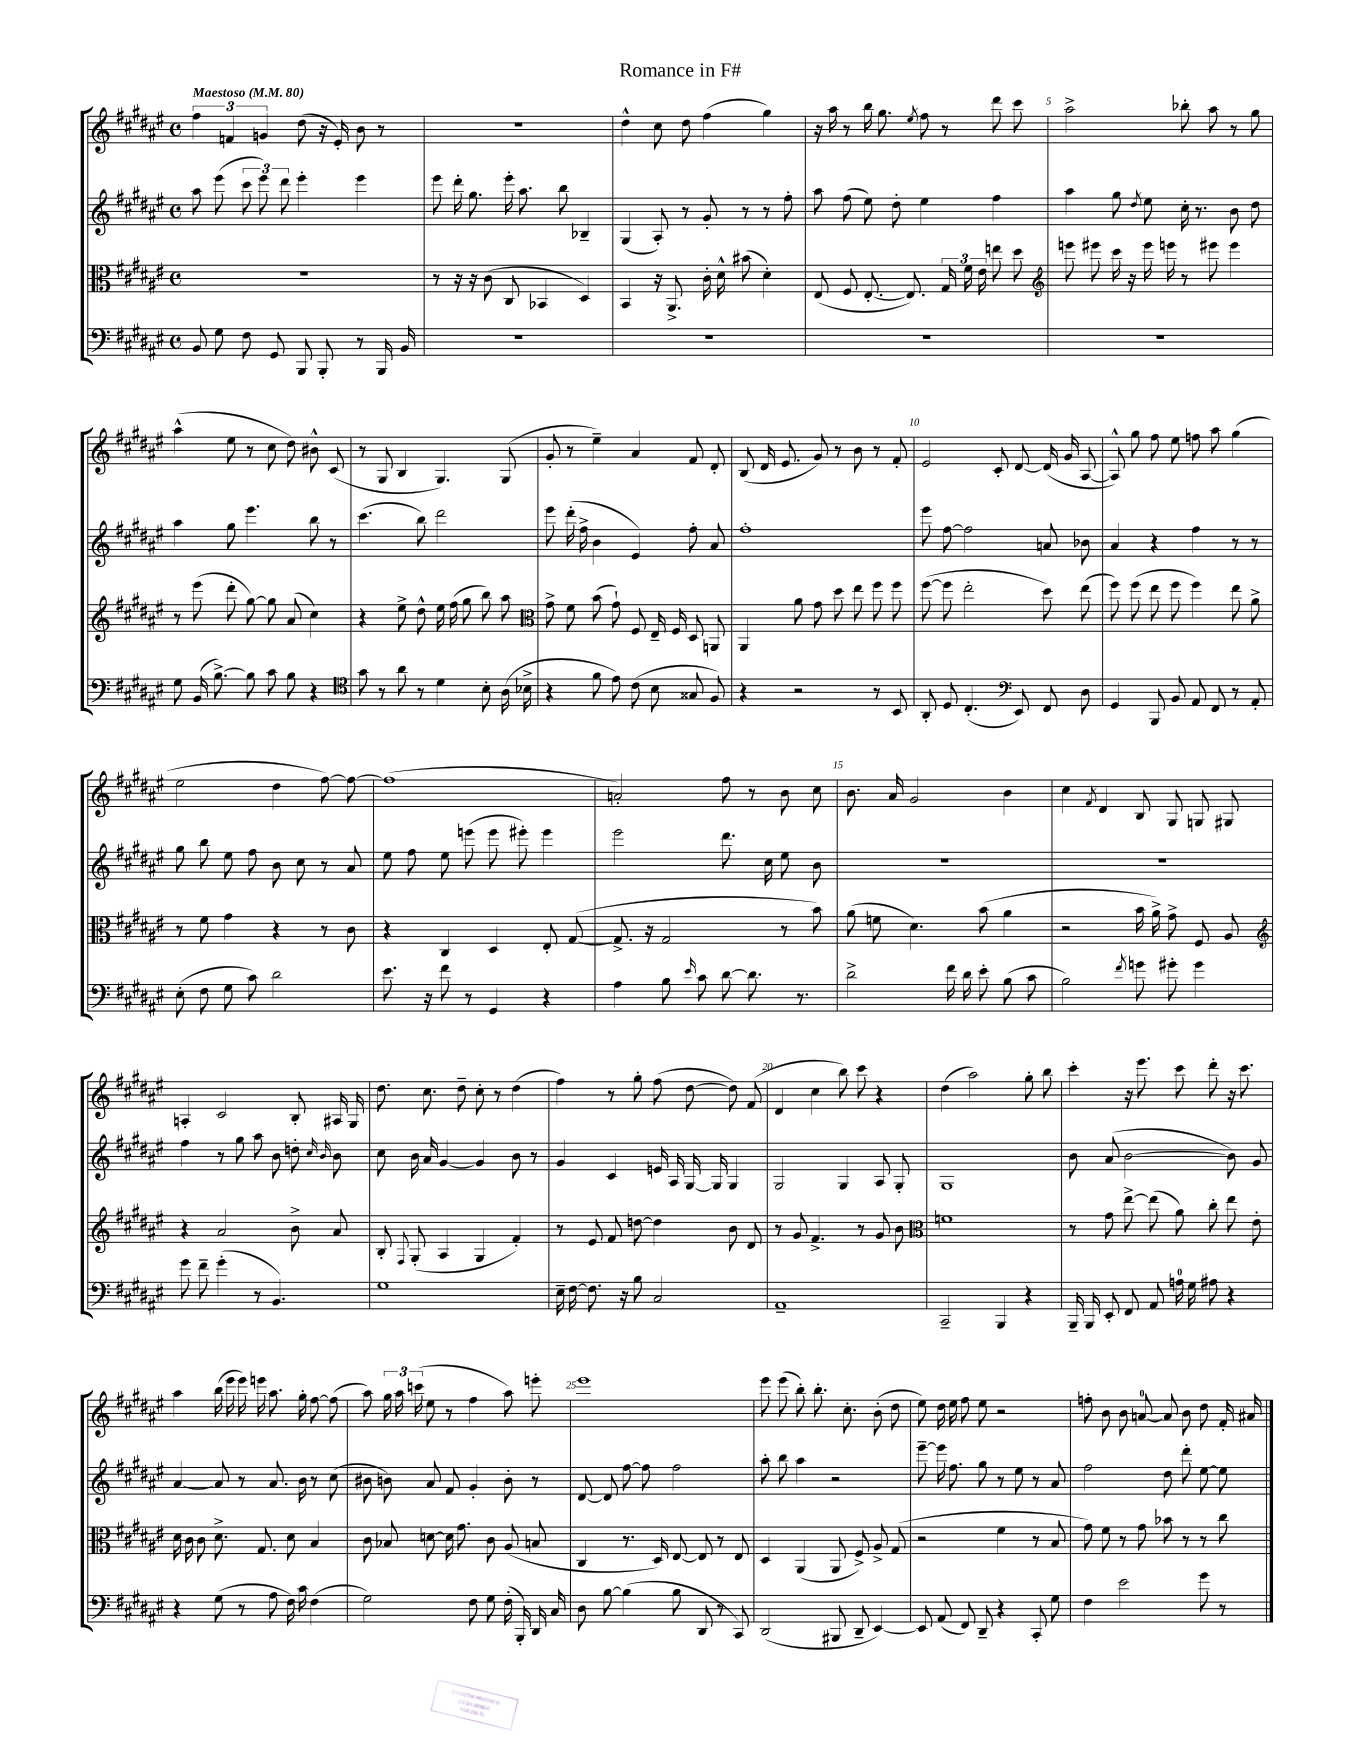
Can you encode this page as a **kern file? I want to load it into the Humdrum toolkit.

**kern	**kern	**kern	**kern
*staff4	*staff3	*staff2	*staff1
*clefF4	*clefC3	*clefG2	*clefG2
*k[f#c#g#d#a#e#]	*k[f#c#g#d#a#e#]	*k[f#c#g#d#a#e#]	*k[f#c#g#d#a#e#]
*M4/4	*M4/4	*M4/4	*M4/4
*met(c)	*met(c)	*met(c)	*met(c)
*MM80	*MM80	*MM80	*MM80
8BB/	1r	8aa#\	6ff#\
8G#\	.	(8eee#\	.
.	.	.	6f/
8F#\	.	12ccc#\	.
.	.	12eee#\)	6g/
8GG#/	.	.	.
.	.	12ddd#\	.
8BBB/	.	4eee#'\	(8dd#\
8BBB'/	.	.	16r
.	.	.	16e#'/)
8r	.	4eee#\	8b\
16BBB/	.	.	8r
16BB/	.	.	.
=	=	=	=
1r	8r	8eee#\	1r
.	16r	16ddd#'\	.
.	16r	8.gg#\	.
.	(8c#\	.	.
.	8C#/	16eee#'\	.
.	.	8.aa#\	.
.	4BB-/	.	.
.	.	8bb\	.
.	4D#/)	4B-~/	.
=	=	=	=
1r	4BB/	(4G#/	4dd#^^\
.	16r	8A#'/)	8cc#\
.	8.AA#^/	.	.
.	.	8r	8dd#\
.	16c#'\	8g#'/	(4ff#\
.	16d#^^\	.	.
.	(8b#\	8r	.
.	4d#'\)	8r	4gg#\)
.	.	8ff#'\	.
=	=	=	=
1r	(8E#/	8aa#\	16r
.	.	.	16aa#\
.	8F#/	(8ff#\	8r
.	[8.E#'/	8ee#\)	16bb\
.	.	.	8.gg#\
.	.	8dd#'\	.
.	8.E#/])	.	.
.	.	.	8qee#/
.	.	4ee#\	8ff#\
.	24G#/	.	8r
.	24f#\	.	.
.	24e#\	.	.
.	8ee\	4ff#\	8ddd#\
.	8dd#\	.	8ccc#\
=	=	=	=
*	*clefG2	*	*
1r	8eee\	4aa#\	2aa#^\
.	8eee#\	.	.
.	16ccc#\	8gg#\	.
.	16r	.	.
.	.	8qdd#/	.
.	16eee#\	8ee#\	.
.	16eee\	.	.
.	8r	16cc#'\	8bb-'\
.	.	8.r	.
.	8eee#\	.	8aa#\
.	4eee#\	8b\	8r
.	.	8dd#\	8gg#\
=	=	=	=
8G#\	8r	4aa#\	(4aa#^^\
(16BB/	(8eee#\	.	.
[8.B^\)	.	.	.
.	8ddd#'\	8gg#\	8ee#\
8B\]	[8gg#\)	4.eee#\	8r
8c#\	8gg#\]	.	8cc#\
8B\	(8a#/	.	8dd#\)
4r	4cc#\)	8bb\	8b#^^\
.	.	8r	(8c#/
=	=	=	=
*clefC4	*	*	*
8g#\	4r	(4.ccc#\	8r
8r	.	.	8G#/
8a#\	8ee#^\	.	4B/
8r	8dd#^^\	8bb\)	.
4d#\	16ee#\	2ddd#\	4.G#/)
.	(16ff#\	.	.
.	8gg#\	.	.
8B'\	8bb\)	.	.
(16A#\	8aa#\	.	(8G#/
16B-^\	.	.	.
=	=	=	=
*	*clefC3	*	*
4r	8g#^\	8eee#\	8g#'/
.	8f#\	(16ddd#'\	8r
.	.	16ff#^\	.
8f#\	(8b\	4b\	4ee#~\)
8e#\)	8g#`\)	.	.
(8c#\	8F#/	4e#/)	4a#/
8B\	16E#~/	.	.
.	16F#/	.	.
8G##/	8D#/	8ff#'\	8f#/
8F#/)	8AA/	8a#/	8d#'/
=	=	=	=
4r	4AA#/	1ff#'	(8B/
.	.	.	16d#/
.	.	.	8.e#/
2r	8a#\	.	.
.	8g#\	.	8g#/)
.	8dd#\	.	8r
.	8ee#\	.	8b\
8r	8ff#\	.	8r
8BB/	8ff#\	.	8f#'/
=	=	=	=
8AA#'/	([8ff#\	8eee#\	2e#/
8D#/	8ff#\]	[8ff#\	.
(4.C#'/	2ee#'\	2ff#\]	.
.	.	.	8c#'/
*clefF4	*	*	*
8EE#/)	.	.	[8d#/
8FF#/	8dd#\)	8a/	(16d#/]
.	.	.	16g#/
8D#\	(8ee#\	8b-\	[8A#/
=	=	=	=
4GG#/	8ff#\)	4a#/	8A#^^/])
.	(8ff#\	.	8gg#\
8BBB/	8ee#\	4r	8ff#\
8BB/	8ff#\	.	8ee#\
8AA#/	4ff#\)	4ff#\	8ff\
8FF#/	.	.	8aa#\
8r	8ee#\	8r	(4gg#\
8AA#'/	8a#^\	8r	.
=	=	=	=
(8E#'\	8r	8gg#\	2ee#\
8F#\	8f#\	8bb\	.
8G#\	4g#\	8ee#\	.
8c#\)	.	8ff#\	.
2d#\	4r	8b\	4dd#\
.	.	8cc#\	.
.	8r	8r	[8ff#\)
.	8c#\	8a#/	8ff#\_
=	=	=	=
8.e#\	4r	8ee#\	(1ff#]
.	.	8ff#\	.
16r	.	.	.
8f#\	4C#/	8ee#\	.
8r	.	(8eee\	.
4GG#/	4D#/	8eee\	.
.	.	8eee#'\)	.
4r	8E#'/	4eee#\	.
.	([8G#/	.	.
=	=	=	=
4A#\	8.G#^/]	2eee#\	2a'/)
.	16r	.	.
8B\	2G#/	.	.
16qqe#/	.	.	.
8c#\	.	.	.
[8d#\	.	8.ddd#\	8ff#\
8.d#\]	.	.	8r
.	.	16cc#\	.
.	8r	8ee#\	8b\
8.r	.	.	.
.	8b\)	8b\	8cc#\
=	=	=	=
2d#^\	(8a#\	1r	8.b\
.	8f\	.	.
.	.	.	16a#/
.	4.d#\)	.	2g#/
16f#\	.	.	.
16d#\	.	.	.
8e#'\	(8b\	.	.
(8B\	4a#\	.	4b\
8c#\	.	.	.
=	=	=	=
2B\)	2r	1r	4cc#\
.	.	.	8qf#/
.	.	.	4d#/
8qf#/	.	.	.
8g\	16b\	.	8B/
.	16a#^\)	.	.
8g#'\	8g#^\	.	8G#/
4g#\	8F#/	.	8G/
.	8A#/	.	8G#/
=	=	=	=
*	*clefG2	*	*
8g#\	4r	4ff#\	4A'/
8f#~\	.	.	.
(4g#'\	2a#/	8r	2c#/
.	.	8gg#\	.
8r	.	8aa#\	.
4.BB/)	.	8b\	.
.	8b^\	8dd'\	8B'/
.	.	16qqcc#/	.
.	.	16qqb/	.
.	8a#/	8b\	16A#/
.	.	.	16G#/
=	=	=	=
1G#	8B'/	8cc#\	8.dd#\
.	8qqF#/	.	.
.	(8G#'/	16b\	.
.	.	16a#/	8.cc#\
.	4A#/	[4g#/	.
.	.	.	8dd#~\
.	4G#/	4g#/]	8cc#'\
.	.	.	8r
.	4f#'/)	8b\	(4dd#\
.	.	8r	.
=	=	=	=
16E#~\	8r	4g#/	4ff#\)
[16F#\	.	.	.
8.F#\]	8e#/	.	.
.	8f#/	4c#/	8r
16r	.	.	.
8B\	[8dd\	.	8gg#'\
2C#/	4dd\]	16e/	(8ff#\
.	.	16A#/	.
.	.	[16G#/	[8dd#\
.	.	16G#/]	.
.	8b\	4G#/	8dd#\])
.	8d#/	.	(8f#/
=	=	=	=
1AA#~	8r	2G#/	4d#/
.	8g#/	.	.
.	4.f#^/	.	4cc#\
.	.	4G#/	8bb\)
.	8r	.	8ccc#\
.	8g#/	8A#/	4r
.	8b\	8G#'/	.
=	=	=	=
*	*clefC3	*	*
2CC#~/	1f	1G#	(4dd#\
.	.	.	2aa#\)
4BBB/	.	.	.
4r	.	.	8gg#'\
.	.	.	8bb\
=	=	=	=
16BBB~/	8r	8b\	4ccc#'\
16BBB/	.	.	.
8EE#'/	8g#\	(8a#/	.
8FF#/	[8ee#^\	[2b\	16r
.	.	.	8.eee#\
8AA#/	(8ee#\]	.	.
16A\	8a#\)	.	8ccc#\
16G#\	.	.	.
8A#\	8cc#'\	.	8ddd#'\
4r	8ee#\	8b\])	16r
.	.	.	8.ccc#\
.	8e#'\	8g#/	.
=	=	=	=
4r	16d#\	[4a#/	4aa#\
.	16c#\	.	.
.	8c#\	.	.
(8G#\	8.d#^\	8a#/]	(16bb\
.	.	.	16eee#\
8r	.	8r	16eee#\)
.	8.G#/	.	16eee\
8A#\	.	8.a#/	8.aa#\
16F#\)	8d#\	.	.
16c#\	.	16b\	16gg#'\
(4F#\	4B/	8r	[8ff#\
.	.	(8cc#\	(8ff#\]
=	=	=	=
2G#\)	8c#\	8b#\	8aa#\)
.	8B-/	8b\)	24gg#\
.	.	.	24aa#\
.	.	.	(24ccc\
.	[8d\	8a#/	8ee#\
.	16d\]	8f#/	8r
.	8.g#\	.	.
8F#\	.	4g#'/	4ff#\
8G#\	8c#\	.	.
(16F#'\	(8A#/	8b'\	8aa#\)
16BBB'/)	.	.	.
16DD#/	8B/	8r	8eee'\
16C#/	.	.	.
=	=	=	=
8D#\	4C#/	[8d#/	1eee#
[8B\	.	8d#/]	.
(4B\]	8.r	[8ff#\	.
.	.	8ff#\]	.
.	16D#/)	.	.
8B\	[8E#/	2ff#\	.
8DD#/	8E#/]	.	.
8r	8r	.	.
8CC#/)	8E#/	.	.
=	=	=	=
(2DD#/	4D#/	8aa#'\	8eee#\
.	.	8bb\	(8eee#\
.	(4AA#/	4aa#\	8bb'\)
.	.	.	8.bb'\
8BBB#/	8AA#/	2r	.
.	.	.	8.cc#'\
8DD#~/	8F#^/)	.	.
[4EE#/)	8A#^/	.	(8b'\
.	(8G#/	.	8dd#\
=	=	=	=
8EE#/]	2r	[8eee#~\	8ee#\)
(8AA#/	.	16eee#\]	16dd#\
.	.	8.ff#\	16ee#\
8FF#/)	.	.	8ff#\
8DD#~/	.	8gg#\	8ee#\
4r	4f#\	8r	2r
.	.	8ee#\	.
8CC#'/	8r	8r	.
8G#\	8B/	8a#/	.
=	=	=	=
4F#\	8g#\)	2ff#\	8ff'\
.	8f#\	.	8b\
2e#\	8r	.	8b\
.	8g#\	.	[8a/
.	8b-\	8dd#\	8a/]
.	8r	8ddd#'\	8b\
8g#\	8r	[8ee#\	8dd#\
8r	8cc#\	8ee#\]	16f#'/
.	.	.	16a#/
==	==	==	==
*-	*-	*-	*-
